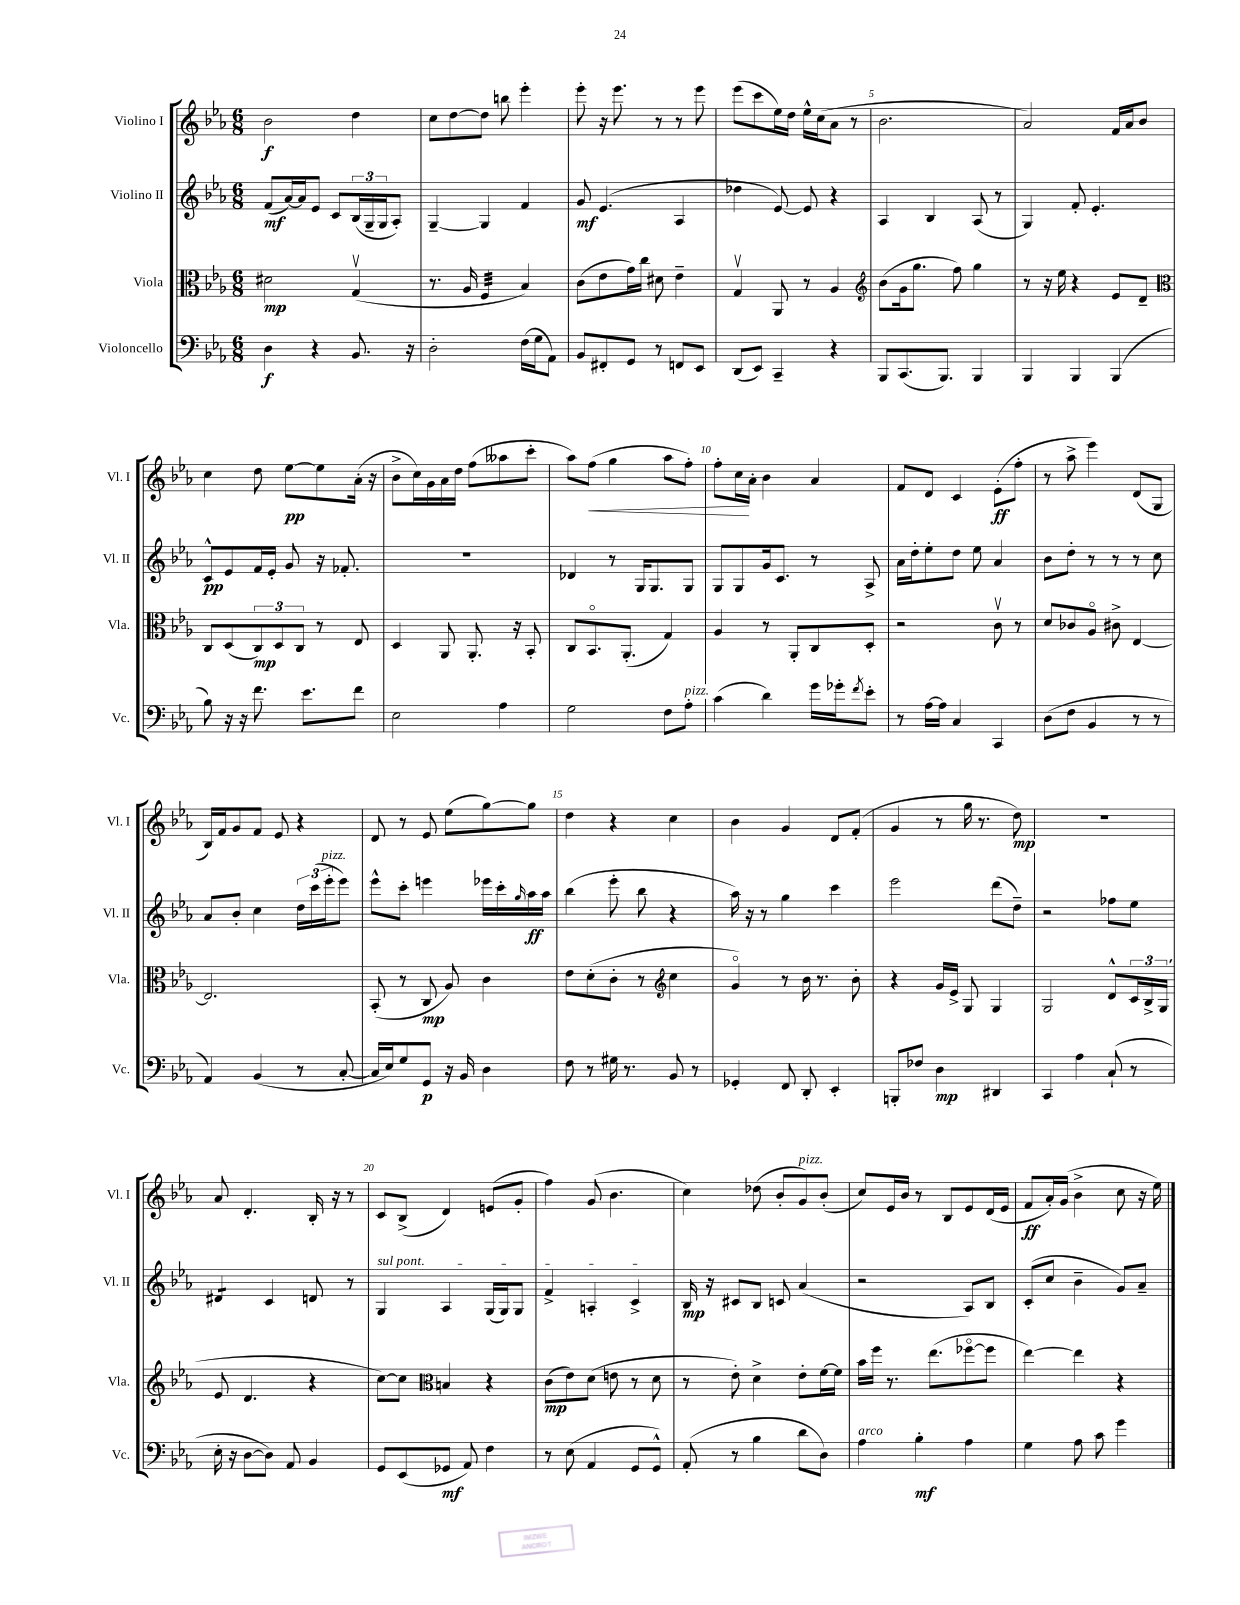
<<
\new StaffGroup <<
\new Staff = "s0" \with { instrumentName = "Violino I" shortInstrumentName = "Vl. I" } {
    \clef treble \key ees \major \numericTimeSignature \time 6/8
    bes'2\f d''4 |
    c''8 d''8~ d''8 b''8 ees'''4-. |
    ees'''8-. r16 ees'''8. r8 r8 ees'''8 |
    ees'''8( c'''8 ees''16) d''16 ees''16-^ c''16( aes'8 r8 |
    bes'2. |
    aes'2) f'16 aes'16 bes'8 |
    c''4 d''8 ees''8~\pp ees''8 aes'16-.( r16 |
    bes'8-> c''16) g'16 aes'16 d''16 f''8( aeses''8 c'''8-. |
    aes''8) f''8\<( g''4 aes''8 f''8-.) |
    f''8-. c''16\! aes'16-. bes'4 aes'4 |
    f'8 d'8 c'4 ees'8-.\ff( f''8-. |
    r8 aes''8-> ees'''4) d'8( g8 |
    bes16) f'16 g'8 f'8 ees'8 r4 |
    d'8 r8 ees'8 ees''8( g''8~) g''8 |
    d''4 r4 c''4 |
    bes'4 g'4 d'8 f'8-.( |
    g'4 r8 g''16 r8. d''8\mp) |
    R2. |
    aes'8 d'4.-. bes16-. r16 r8 |
    c'8 bes8->( d'4) e'8( g'8-. |
    f''4) g'8( bes'4. |
    c''4) des''8( bes'8-. g'8^\markup { \italic "pizz." }) bes'8-.( |
    c''8) ees'16 bes'16 r8 bes8 ees'8 d'16( ees'16 |
    f'8\ff aes'16-.) g'16( bes'4-> c''8 r16 ees''16) \bar "|." |
}
\new Staff = "s1" \with { instrumentName = "Violino II" shortInstrumentName = "Vl. II" } {
    \clef treble \key ees \major \numericTimeSignature \time 6/8
    f'8\mf( aes'16~) aes'16 ees'8 c'8 \tuplet 3/2 { bes16( g16-- g16 } aes8-.) |
    g4~-- g4 f'4 |
    g'8\mf ees'4.( aes4 |
    des''4 ees'8~) ees'8 r4 |
    aes4 bes4 aes8( r8 |
    g4) f'8-. ees'4.-. |
    c'8-^\pp ees'8 f'16 ees'16-. g'8 r16 fes'8.-. |
    R2. |
    des'4 r8 g16 g8. g8 |
    g8 g8 g'16 c'8. r8 aes8-> |
    aes'16 d''16-. ees''8-. d''8 ees''8 aes'4 |
    bes'8 d''8-. r8 r8 r8 c''8 |
    aes'8 bes'8-. c''4 \tuplet 3/2 { d''16 c'''16( ees'''16-.^\markup { \italic "pizz." } } ees'''8) |
    ees'''8-^ c'''8-. e'''4 ees'''16 c'''16-. \grace { g''16 } aes''16\ff aes''16 |
    bes''4( ees'''8-. bes''8 r4 |
    aes''16) r16 r8 g''4 c'''4 |
    ees'''2 d'''8( d''8--) |
    r2 fes''8 ees''8 |
    dis'4:8 c'4 d'8 r8 |
    \once \override TextSpanner.bound-details.left.text = \markup { \italic "sul pont." } g4\startTextSpan aes4 g16( g16) g8 |
    f'4-> a4-. c'4->\stopTextSpan |
    bes16\mp r16 cis'8 bes8 c'8 aes'4( |
    r2 aes8) bes8 |
    c'8-.( c''8 bes'4-- g'8) aes'8-- \bar "|." |
}
\new Staff = "s2" \with { instrumentName = "Viola" shortInstrumentName = "Vla." } {
    \clef alto \key ees \major \numericTimeSignature \time 6/8
    dis'2\mp g4\upbow( |
    r8. aes16 f4:32 bes4) |
    c'8( ees'8 g'16) c''16 dis'8 ees'4-- |
    g4\upbow aes,8 r8 aes4 |
    \clef treble bes'8( g'16 g''8. f''8) g''4 |
    r8 r16 ees''16 r4 ees'8 d'8-- |
    \clef alto c8 d8( \tuplet 3/2 { c8\mp) d8 c8 } r8 ees8 |
    d4 aes,8 aes,8.-. r16 bes,8-. |
    c8 bes,8.\flageolet aes,8.-.( g4) |
    aes4 r8 aes,8-. c8 d8-. |
    r2 c'8\upbow r8 |
    d'8 ces'8 aes8\flageolet cis'8-> ees4~ |
    ees2. |
    bes,8-.( r8 c8\mp aes8) c'4 |
    ees'8 d'8-.( c'8-. r8 \clef treble c''4 |
    g'4\flageolet) r8 bes'16 r8. bes'8-. |
    r4 g'16 ees'16-> g8 g4 |
    g2 d'8-^ \tuplet 3/2 { c'16 bes16-> g16( } |
    ees'8 d'4. r4 |
    c''8~) c''8 \clef alto b4 r4 |
    c'8\mp( ees'8) d'8( e'8 r8 d'8 |
    r8 ees'8-.) d'4-> ees'8-. f'16~ f'16 |
    bes'16 f''16 r8. ees''8.( fes''8~\flageolet fes''8 |
    ees''4~) ees''4 r4 \bar "|." |
}
\new Staff = "s3" \with { instrumentName = "Violoncello" shortInstrumentName = "Vc." } {
    \clef bass \key ees \major \numericTimeSignature \time 6/8
    d4\f r4 bes,8. r16 |
    d2-. f16( g16 aes,8) |
    bes,8 fis,8-. g,8 r8 f,8 ees,8 |
    d,8( ees,8) c,4-- r4 |
    bes,,8 c,8.( bes,,8.) bes,,4 |
    bes,,4 bes,,4 bes,,4( |
    bes8) r16 r16 f'8. ees'8. f'8 |
    ees2 aes4 |
    g2 f8 aes8-.^\markup { \italic "pizz." } |
    c'4( d'4) g'16 ges'16-. \acciaccatura { f'8 } ees'8-. |
    r8 aes16~ aes16 c4 c,4 |
    d8( f8 bes,4 r8 r8 |
    aes,4) bes,4( r8 c8~-. |
    c16 ees16) g8 g,8\p r16 bes,16 d4 |
    f8 r8 gis16 r8. bes,8 r8 |
    ges,4-. f,8 d,8-. ees,4-. |
    b,,8-. fes8 d4\mp dis,4 |
    c,4 aes4 c8-!( r8 |
    ees16-. r16 d8~ d8) aes,8 bes,4 |
    g,8 ees,8( ges,8\mf aes,8) f4 |
    r8 ees8( aes,4 g,8 g,8-^) |
    aes,8-.( r8 bes4 d'8 d8) |
    aes4^\markup { \italic "arco" } bes4-.\mf aes4 |
    g4 aes8 c'8 g'4 \bar "|." |
}
>>
>>
\layout { \context { \Score \override BarNumber.break-visibility = ##(#f #t #t) barNumberVisibility = #(every-nth-bar-number-visible 5) } }
